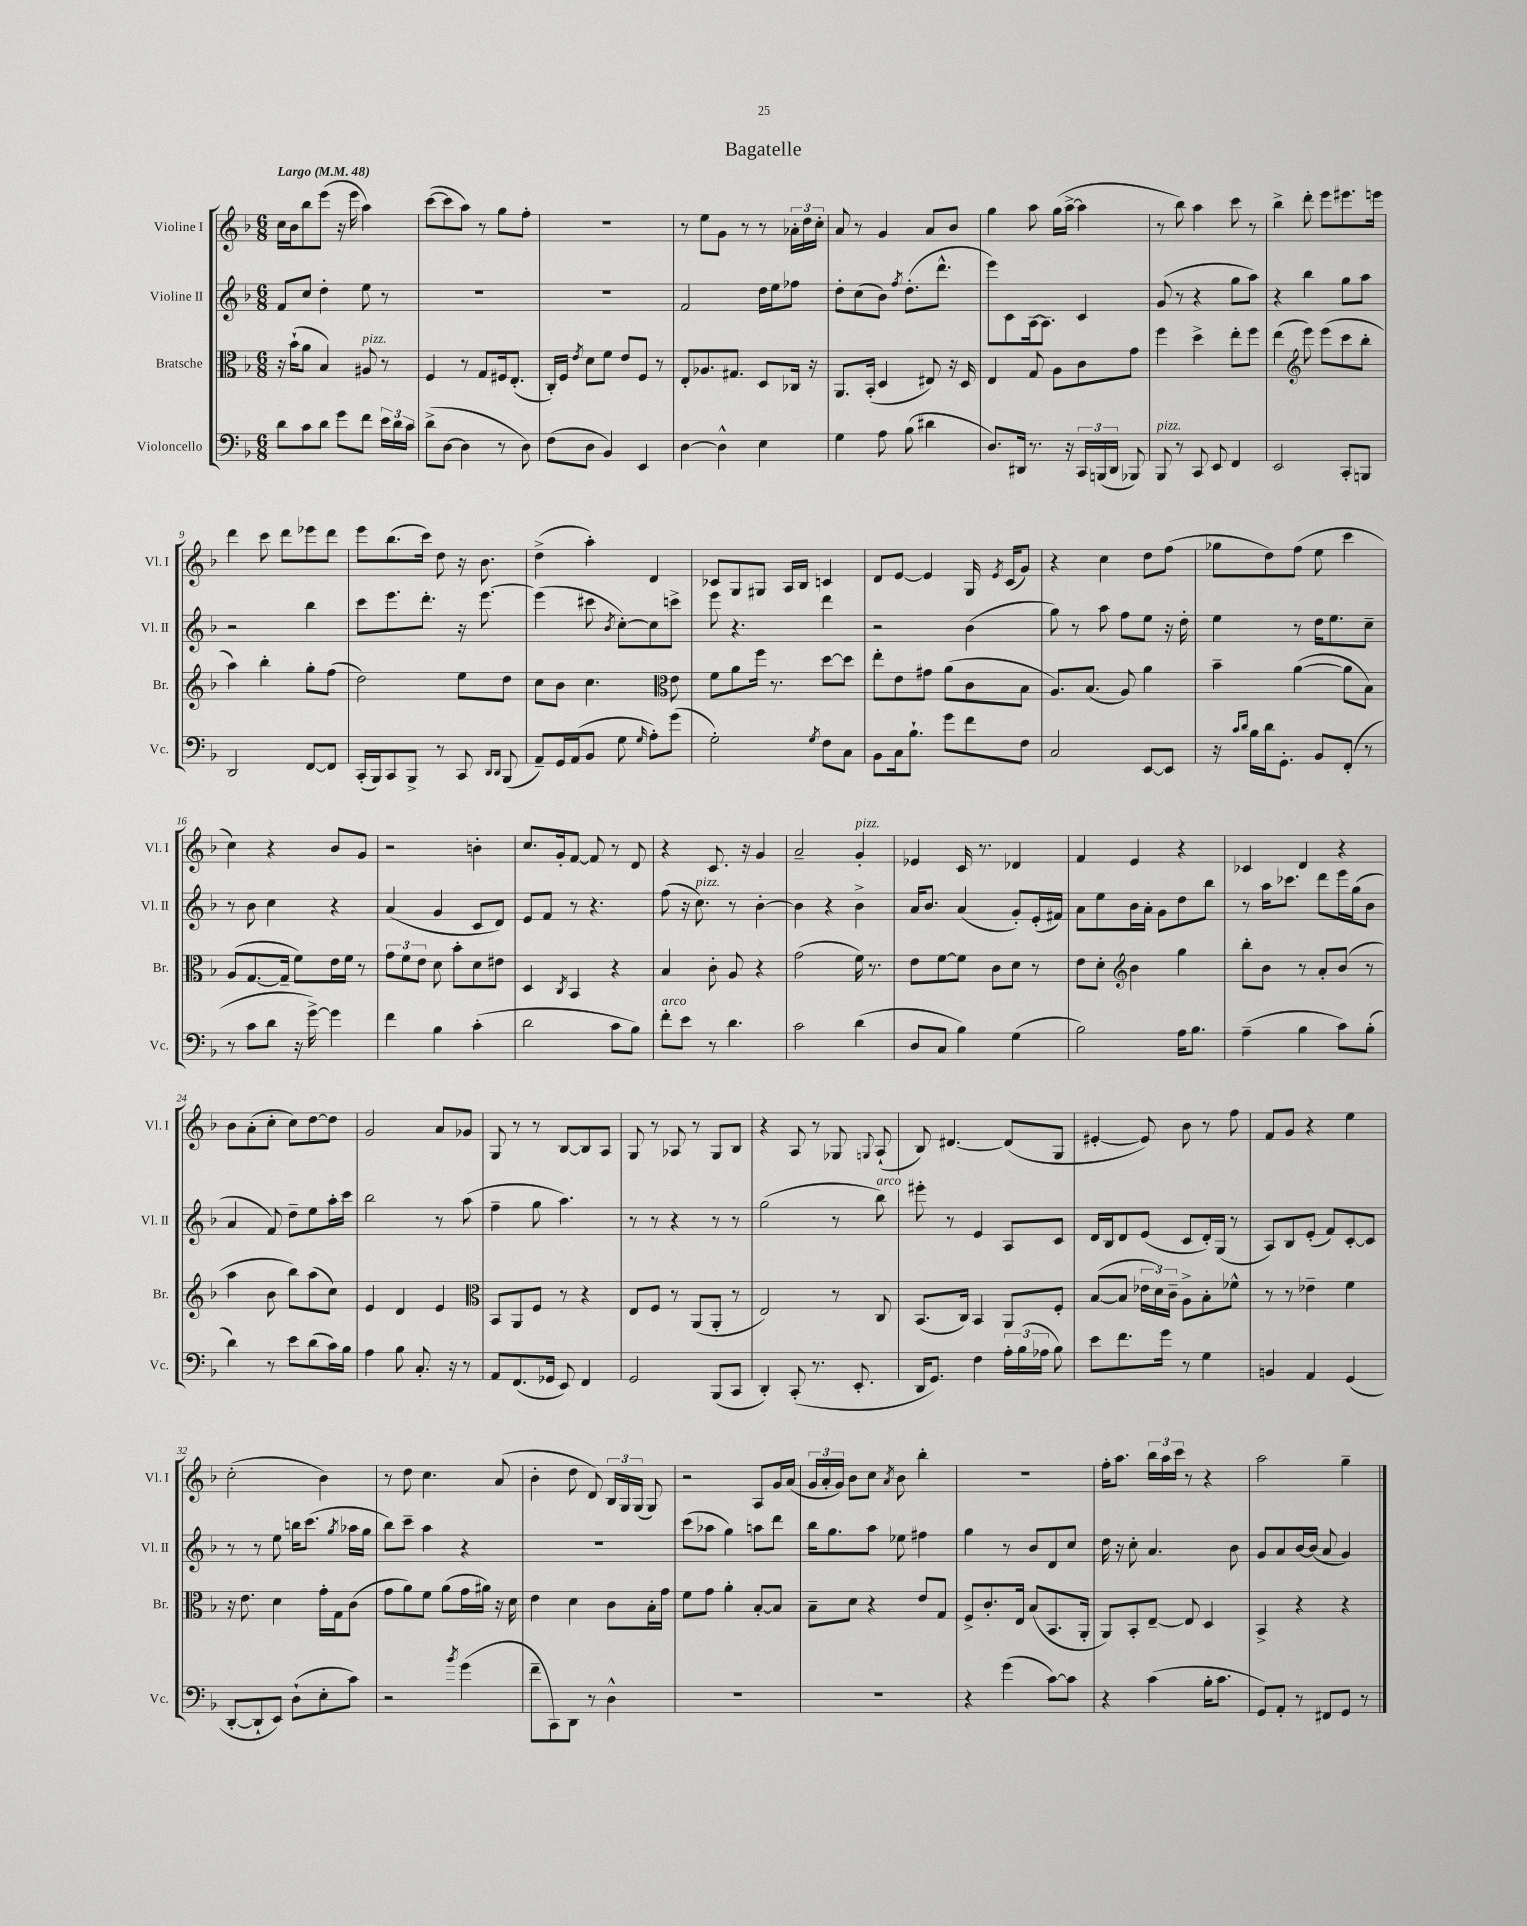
\header { title = "Bagatelle" }
<<
\new StaffGroup <<
\new Staff = "s0" \with { instrumentName = "Violine I" shortInstrumentName = "Vl. I" } {
    \clef treble \key f \major \numericTimeSignature \time 6/8 \tempo "Largo" 4 = 48
    \autoBeamOff c''16[ bes'16 bes''8 e'''8]( r16 e'''16 a''4) |
    c'''8[~( c'''8 a''8]) r8 g''8[ f''8]-. |
    R2. |
    r8 e''8[ g'8] r8 r8 \tuplet 3/2 { aes'16[-. d''16 c''16]-. } |
    a'8 r8 g'4 a'8[ bes'8] |
    g''4 a''8 g''16[( a''16]~-> a''4 |
    r8 bes''8) a''4 c'''8 r8 |
    bes''4-> d'''8-. e'''8[ eis'''8. e'''16] |
    d'''4 c'''8 d'''8[ ees'''8 d'''8] |
    e'''8[ bes''8.( c'''16]) d''8 r16 bes'8. |
    d''4->( a''4-.) d'4 |
    ces'8[ g8 gis8] a16[ bes16] c'4 |
    d'8[ e'8]~ e'4 g16 \acciaccatura { e'8 } c'16[( g'8]) |
    r4 c''4 d''8[ f''8]( |
    ges''8[ d''8) f''8]( e''8 c'''4 |
    c''4) r4 bes'8[ g'8] |
    r2 b'4-. |
    c''8.[ g'16-. f'8]~ f'8 r8 d'8 |
    r4 c'8. r16 g'4 |
    a'2-- g'4-.^\markup { \italic "pizz." } |
    ees'4 c'16 r8. des'4 |
    f'4 e'4 r4 |
    ces'4 d'4 r4 |
    bes'8[ a'8-.( c''8]-. c''8[) d''8~ d''8] |
    g'2 a'8[ ges'8] |
    g8 r8 r8 bes8[~ bes8 a8] |
    g8 r8 aes8 r8 g8[ bes8] |
    r4 a8 r8 ges8 \appoggiatura { g8 } a8-!( |
    bes8) dis'4.~ dis'8[( g8] |
    eis'4~-. eis'8) bes'8 r8 f''8 |
    f'8[ g'8] r4 e''4 |
    c''2-.( bes'4) |
    r8 d''8 c''4. a'8( |
    bes'4-. d''8 d'8) \tuplet 3/2 { bes16[ g16 g16]( } g8) |
    r2 a8[ g'16 a'16]( |
    \tuplet 3/2 { g'16[ a'16-. g'16]) } bes'8[ c''8] \acciaccatura { a'8 } bes'8 bes''4-. |
    R2. |
    f''16[-. a''8.] \tuplet 3/2 { bes''16[ a''16 c'''16] } r8 r4 |
    a''2 g''4-- \bar "|." |
}
\new Staff = "s1" \with { instrumentName = "Violine II" shortInstrumentName = "Vl. II" } {
    \clef treble \key f \major \numericTimeSignature \time 6/8
    \autoBeamOff f'8[ c''8] d''4-. e''8 r8 |
    R2. |
    R2. |
    f'2 d''16[ e''16 fes''8] |
    d''8[-. c''8( bes'8]) \acciaccatura { f''8 } d''8.[-.( d'''8.]-^ |
    e'''8[) c'8 a16~ a8.] c'4 |
    g'8( r8 r4 g''8[ a''8]) |
    r4 bes''4 g''8[ a''8] |
    r2 bes''4 |
    c'''8[ e'''8. d'''8.]-. r16 e'''8.~ |
    e'''4( cis'''8 \acciaccatura { bes'8 } c''8[~-.) c''8 c'''8]-> |
    e'''8 r4. d'''4 |
    r2 bes'4( |
    g''8) r8 a''8 f''8[ e''8] r16 d''16-. |
    e''4 r8 d''16[ e''8. c''8]-- |
    r8 bes'8 c''4 r4 |
    a'4( g'4 c'8[ d'8]) |
    e'8[ f'8] r8 r4. |
    f''8( r16 c''8.^\markup { \italic "pizz." }) r8 bes'4~-. |
    bes'4 r4 bes'4-> |
    a'16[ bes'8.] a'4( g'8[-.) e'16-.( fis'16]) |
    a'8[ e''8 bes'16 a'16]-. g'8[ d''8 bes''8] |
    r8 a''16[ ces'''8.] d'''8[ e'''16 g''16( bes'8] |
    a'4 f'8) d''8[-- e''8 a''16-. c'''16] |
    bes''2 r8 a''8( |
    f''4-- g''8 a''4.) |
    r8 r8 r4 r8 r8 |
    g''2( r8 bes''8^\markup { \italic "arco" }) |
    eis'''8-. r8 e'4 a8[ c'8] |
    d'16[ bes16 d'8 e'8]( c'8[ d'16-.) g16]( r8 |
    a8[) bes8 e'8]-.( f'8[) c'8~-. c'8] |
    r8 r8 e''8 b''16[ c'''8.]( \acciaccatura { g''8 } aes''16[ g''16] |
    bes''8[) c'''8]-- a''4 r4 |
    R2. |
    c'''8[( aes''8] g''4) a''8[ d'''8] |
    bes''16[ g''8. a''8] ees''8 fis''4 |
    g''4 r8 bes'8[ d'8 c''8] |
    d''16 r16 c''8-. a'4. bes'8 |
    g'8[ a'8 bes'16~ bes'16]( a'8 g'4) \bar "|." |
}
\new Staff = "s2" \with { instrumentName = "Bratsche" shortInstrumentName = "Br." } {
    \clef alto \key f \major \numericTimeSignature \time 6/8
    \autoBeamOff r16 bes'16[-!( a'8] bes4) ais8^\markup { \italic "pizz." } r8 |
    f4 r8 g8[ fis16 e8.]-.( |
    c16[-.) f16] \acciaccatura { e'8 } d'8[ f'8] e'8[ f8] r8 |
    e8[-. aes8. gis8.] d8[ ces16] r16 |
    a,8.[ bes,16]-.( d4 eis8) r16 d16 |
    e4 g8 a8[ c'8 g'8] |
    f''4 d''4-> e''8[-. f''8] |
    e''4( \clef treble e'''8) e'''8[( c'''8 bes''8]-. |
    a''4) bes''4-. g''8[-. f''8]( |
    d''2) e''8[ d''8] |
    c''8[ bes'8] c''4. \clef alto e'8 |
    f'8[ a'8 f''16] r8. d''8[~ d''8] |
    e''8[-. e'8 gis'8] a'8[( c'8 bes8] |
    a8.[) bes8.]( a8) a'4 |
    bes'4-- a'4~( a'8[ bes8]) |
    a8[( g8.~ g16]-- f'8[) e'16 f'16] r8 |
    \tuplet 3/2 { g'8[ f'8 e'8] } d'8 bes'8[-. d'8 eis'8] |
    d4 \acciaccatura { c8 } bes,4 r4 |
    bes4 c'8-. a8 r4 |
    g'2( f'16) r8. |
    e'8[ f'8~ f'8] c'8[ d'8] r8 |
    e'8[ d'8]-. \clef treble bes'4 g''4 |
    bes''8[-. bes'8] r8 a'8[-. bes'8]( r8 |
    a''4 bes'8 bes''8[) a''8( c''8]) |
    e'4 d'4 e'4 |
    \clef alto bes,8[ a,8 f8] r8 r4 |
    e8[ f8] r8 a,8[( a,8]-. r8 |
    e2) r8 c8 |
    bes,8.[( c16]) bes,4 a,8[ f8]-. |
    bes8[~( bes8] \tuplet 3/2 { ees'16[ d'16) c'16]-- } a8[-> bes8-. fes'8]-^ |
    r8 r8 ees'4-- f'4 |
    r16 e'8. d'4 g'16[-. g16 c'8]( |
    g'8[ a'8) f'8] a'8[( g'16 ais'16]) r16 d'16 |
    e'4 d'4 c'8[ bes16-. g'16] |
    f'8[ g'8] a'4-. bes8[~-. bes8] |
    bes8[-- d'8] r4 e'8[ g8] |
    f8[-> c'8.-. e16] bes8[( bes,8. a,16]-. |
    a,8[) bes,8-. e8]~-- e8 d4 |
    bes,4-> r4 r4 \bar "|." |
}
\new Staff = "s3" \with { instrumentName = "Violoncello" shortInstrumentName = "Vc." } {
    \clef bass \key f \major \numericTimeSignature \time 6/8
    \autoBeamOff d'8[ c'8 d'8] g'8[ f'8] \tuplet 3/2 { e'16[ d'16 c'16] } |
    d'8[->( d8]~ d4 r8 d8) |
    f8[( d8] bes,4) e,4 |
    d4~ d4-^ e4 |
    g4 a8 bes8( dis'4 |
    d8.[) dis,16] r8. r16 \tuplet 3/2 { c,16[ b,,16( dis,16] } bes,,8) |
    bes,,8^\markup { \italic "pizz." } r8 c,8 e,8 f,4 |
    e,2 c,8[-. b,,8] |
    d,2 f,8[~ f,8] |
    c,16[-.( bes,,16) c,8 bes,,8]-> r8 c,8 \grace { d,16[ d,16] } bes,,8( |
    a,8[--) g,16 a,16( bes,8] g8 \grace { g16 } a8[-.) g'8]( |
    g2-.) \acciaccatura { g8 } f8[ c8] |
    bes,8[ c16 bes8.]-! g'8[ f'8 f8] |
    c2 e,8[~ e,8] |
    r16 \grace { c'16[ d'16] } bes16[ d'16 g,8.]-. bes,8[ f,8]-.( r8 |
    r8 c'8[ d'8] r16 g'16~->) g'4 |
    f'4 bes4 c'4-.( |
    d'2 c'8[ bes8]) |
    f'8[-.^\markup { \italic "arco" } e'8] r8 d'4. |
    c'2 d'4( |
    d8[ c8] bes4) g4( |
    bes2) a16[ bes8.] |
    a4--( bes4 c'8[) bes8]-.( |
    d'4) r8 e'8[ d'8( c'16) bes16] |
    a4 bes8 c8.-. r16 r8 |
    a,8[ f,8.( ges,16] e,8) f,4 |
    g,2 bes,,8[( c,8] |
    d,4-.) c,8-.( r8. e,8.-. |
    d,16[ g,8.]) f4 \tuplet 3/2 { a16[-. bes16( aes16] } bes8) |
    e'8[ f'8. g'16] r8 g4 |
    b,4 a,4 g,4( |
    d,8[~-. d,8-! e,8]) d8[-!( e8-. c'8]) |
    r2 \acciaccatura { bes'8 } g'4( |
    f'8[-- c,8) d,8] r8 d4-^ |
    R2. |
    R2. |
    r4 g'4( c'8[~) c'8] |
    r4 c'4( bes16[-. c'8.] |
    g,8[) a,8]-. r8 fis,8[ g,8] r8 \bar "|." |
}
>>
>>
